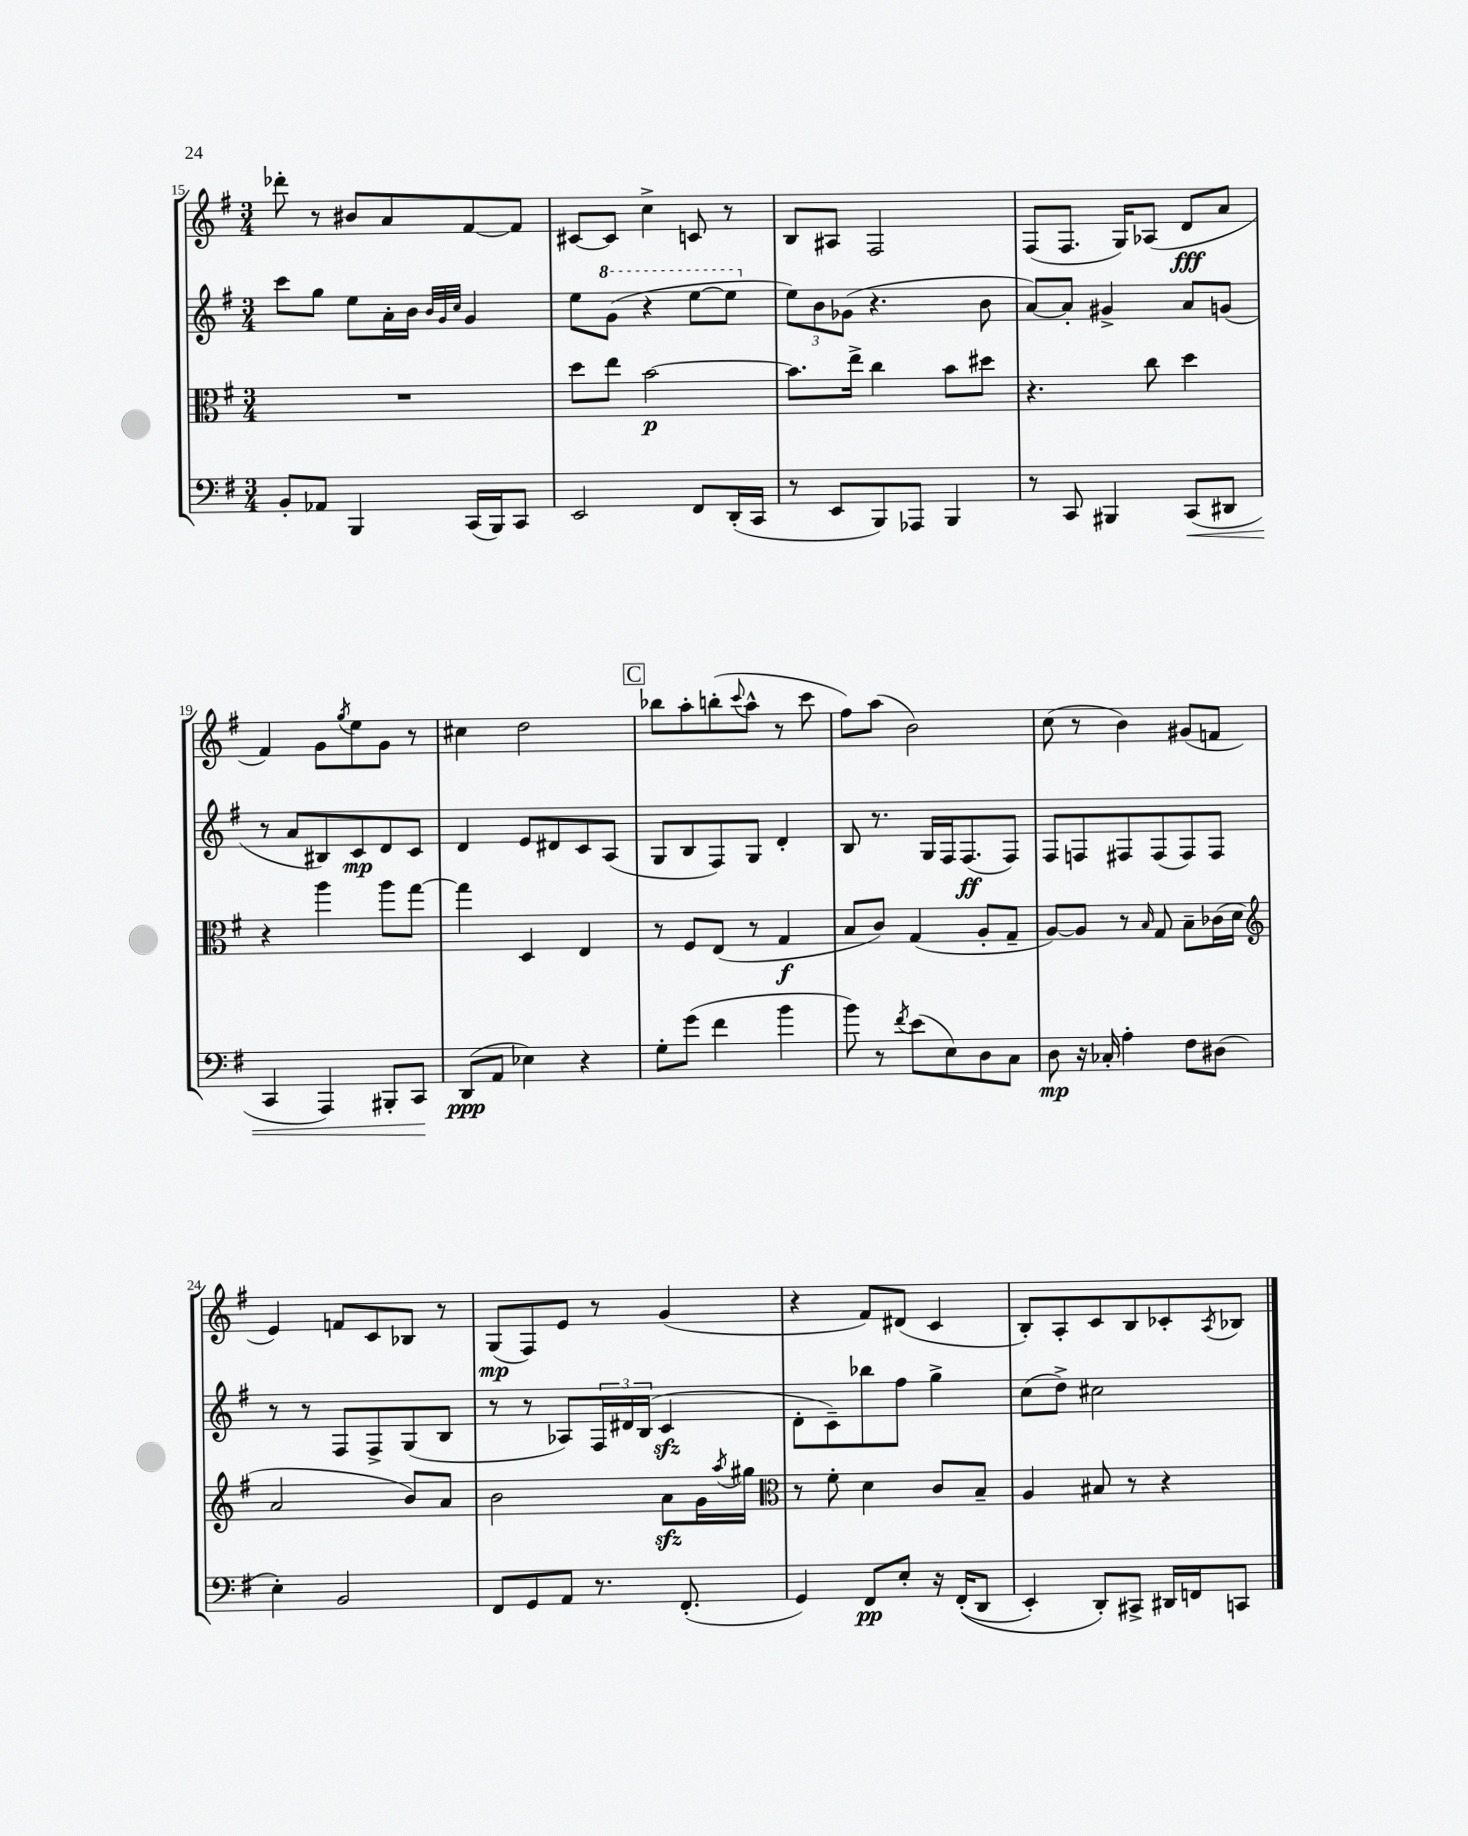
<<
\new StaffGroup <<
\new Staff = "s0" {
    \clef treble \key g \major \numericTimeSignature \time 3/4
    des'''8-. r8 bis'8 a'8 fis'8~ fis'8 |
    cis'8~ cis'8 c''4-> c'8 r8 |
    b8 ais8 fis2 |
    fis8( fis8. g16) aes8( d'8\fff a'8 |
    fis'4) g'8 \acciaccatura { g''8 } e''8 g'8 r8 |
    cis''4 d''2 |
    \mark \markup { \box "C" } bes''8 a''8-. b''8-.( \appoggiatura { c'''8 } a''8-^ r8 c'''8 |
    fis''8) a''8( b'2) |
    c''8( r8 b'4) gis'8( f'8 |
    e'4) f'8 c'8 bes8 r8 |
    g8\mp( fis8) e'8 r8 g'4( |
    r4 fis'8) dis'8( c'4 |
    b8-.) a8-. c'8 b8 ces'8-. \acciaccatura { a8 } bes8 \bar "|." |
}
\new Staff = "s1" {
    \clef treble \key g \major \numericTimeSignature \time 3/4
    c'''8 g''8 e''8 a'16-. b'16 \grace { b'32 g'32 c''32 } g'4 |
    e''8 \ottava #1 g''8( r4 e'''8~ e'''8 \ottava #0 |
    \tuplet 3/2 { e''8) b'8 ges'8( } r4. b'8 |
    a'8~) a'8-. gis'4-> a'8 g'8( |
    r8 a'8 bis8) c'8\mp d'8 c'8 |
    d'4 e'8 dis'8 c'8 a8( |
    \mark \markup { \box "C" } g8 b8 fis8) g8 d'4-. |
    b8 r8. g16 fis16 fis8.\ff( fis8) |
    fis8 f8 fis8 fis8( fis8) fis8 |
    r8 r8 fis8 fis8-> g8( b8 |
    r8 r8 aes8) \tuplet 3/2 { fis16 dis'16 b16( } c'4\sfz |
    d'8-. c'8--) bes''8 fis''8 g''4-> |
    c''8( d''8->) cis''2 \bar "|." |
}
\new Staff = "s2" {
    \clef alto \key g \major \numericTimeSignature \time 3/4
    R2. |
    d''8 e''8 b'2~\p |
    b'8. e''16-> c''4 b'8 dis''8 |
    r4. c''8 d''4 |
    r4 a''4 a''8 g''8~ |
    g''4 d4 e4 |
    \mark \markup { \box "C" } r8 fis8 e8( r8 g4\f |
    b8 c'8) g4( a8-. g8-- |
    a8~) a8 r8 \grace { b16 } g8 b8-- ces'16( d'16 |
    \clef treble a'2 b'8) a'8 |
    b'2 a'8\sfz g'16 \acciaccatura { a''8 } gis''16 |
    \clef alto r8 fis'8-. d'4 c'8 b8-- |
    a4 bis8 r8 r4 \bar "|." |
}
\new Staff = "s3" {
    \clef bass \key g \major \numericTimeSignature \time 3/4
    b,8-. aes,8 b,,4 c,16( b,,16) c,8 |
    e,2 fis,8 d,16-.( c,16 |
    r8 e,8 b,,8) aes,,8 b,,4 |
    r8 c,8 bis,,4 c,8\<( dis,8 |
    c,4 a,,4) bis,,8-. c,8\! |
    d,8\ppp( a,8 ees4) r4 |
    \mark \markup { \box "C" } g8-. g'8( fis'4 b'4 |
    b'8) r8 \acciaccatura { fis'8 } e'8( e8) d8 c8 |
    d8\mp r16 ces16-. a4-. fis8 dis8( |
    e4-.) b,2 |
    fis,8 g,8 a,8 r8. fis,8.-.( |
    g,4) fis,8\pp e8-. r16 fis,16-.(\( d,8 |
    e,4-.) d,8-.\) cis,8-> dis,16 f,16 c,8 \bar "|." |
}
>>
>>
\layout { \context { \Score currentBarNumber = #15 } }
